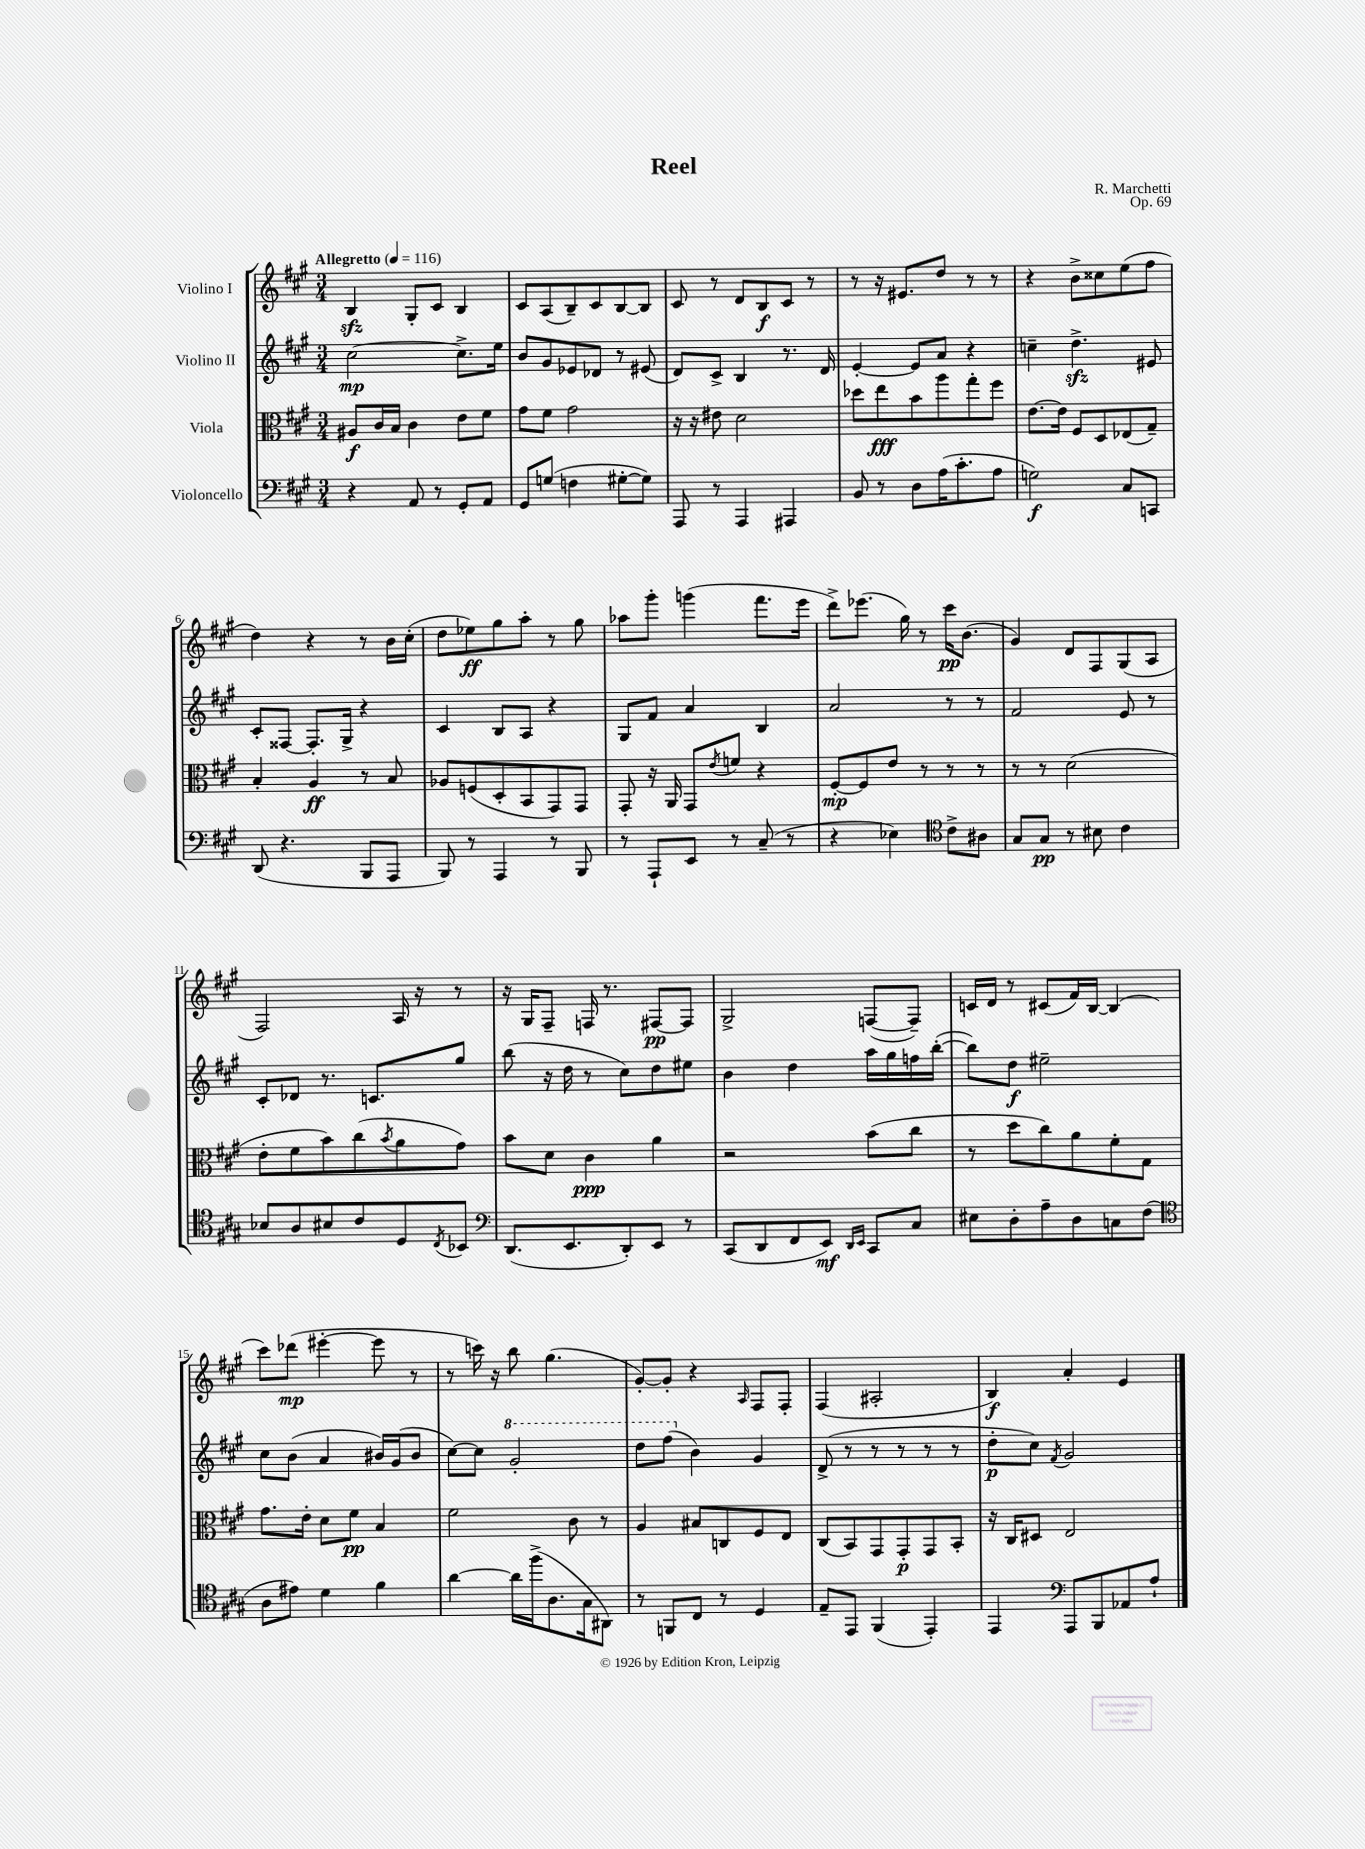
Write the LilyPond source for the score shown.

\header { title = "Reel" composer = "R. Marchetti" opus = "Op. 69" }
<<
\new StaffGroup <<
\new Staff = "s0" \with { instrumentName = "Violino I" } {
    \clef treble \key a \major \numericTimeSignature \time 3/4 \tempo "Allegretto" 4 = 116
    b4\sfz gis8-. cis'8 b4 |
    cis'8 a8( b8--) cis'8 b8~ b8 |
    cis'8 r8 d'8 b8\f cis'8 r8 |
    r8 r16 eis'8. d''8 r8 r8 |
    r4 b'8-> cisis''8 e''8( fis''8 |
    d''4) r4 r8 b'16 cis''16-.( |
    d''8 ees''8\ff) gis''8 a''8-. r8 gis''8 |
    aes''8 gis'''8-. g'''4( fis'''8. e'''16 |
    d'''8->) ees'''8.( gis''16) r8 cis'''16\pp b'8.( |
    gis'4) d'8 fis8 gis8( a8 |
    fis2) a16 r16 r8 |
    r16 gis16 fis8-- f16 r8. fis8~\pp fis8 |
    gis2-> f8~( f8--) |
    c'16 d'16 r8 cis'8( fis'16) b16~ b4( |
    cis'''8) des'''8\mp( eis'''4~-. eis'''8 r8 |
    r8 c'''16) r16 b''8 gis''4.( |
    gis'8~-.) gis'8-. r4 \grace { a16 } fis8 fis8-. |
    fis4( ais2-. |
    b4\f) a'4-. e'4 \bar "|." |
}
\new Staff = "s1" \with { instrumentName = "Violino II" } {
    \clef treble \key a \major \numericTimeSignature \time 3/4
    cis''2~\mp cis''8.-> e''16 |
    b'8 gis'8 ees'8 des'8 r8 eis'8( |
    d'8) cis'8-> b4 r8. d'16 |
    e'4~-. e'8 a'8 r4 |
    c''4-- d''4.->\sfz eis'8 |
    cis'8-. fisis8~ fisis8.-. gis16-> r4 |
    cis'4 b8 a8 r4 |
    gis8 fis'8 a'4 b4 |
    a'2 r8 r8 |
    fis'2 e'8 r8 |
    cis'8-. des'8 r8. c'8. gis''8 |
    b''8( r16 d''16 r8 cis''8) d''8 eis''8 |
    b'4 d''4 a''16 gis''16 f''16 b''16~-.( |
    b''8) d''8\f eis''2-- |
    cis''8 b'8( a'4 bis'16) gis'16( bis'8 |
    cis''8~) cis''8 \ottava #1 gis''2-. |
    d'''8 fis'''8( \ottava #0 b'4) gis'4 |
    d'8->( r8 r8 r8 r8 r8 |
    d''8-.\p cis''8) \acciaccatura { fis'8 } gis'2 \bar "|." |
}
\new Staff = "s2" \with { instrumentName = "Viola" } {
    \clef alto \key a \major \numericTimeSignature \time 3/4
    ais8\f cis'16 b16 cis'4 e'8 fis'8 |
    gis'8 fis'8 gis'2 |
    r16 r16 eis'8 d'2 |
    des''8 e''8\fff b'8 a''8 gis''8-. fis''8 |
    e'8.~ e'16 fis8 d8 ees8( gis8--) |
    b4-. a4\ff r8 b8 |
    aes8 f8( d8-. b,8 gis,8) gis,8 |
    gis,8-. r16 a,16 gis,8 \acciaccatura { e'8 } f'8 r4 |
    fis8~-.\mp fis8 e'8 r8 r8 r8 |
    r8 r8 d'2( |
    e'8-. fis'8 b'8) cis''8( \acciaccatura { b'8 } a'8 gis'8) |
    b'8 d'8 cis'4\ppp a'4 |
    r2 b'8( cis''8 |
    r8 d''8 cis''8) a'8 fis'8-. gis8 |
    gis'8. e'16-. d'8 fis'8\pp b4 |
    fis'2 cis'8 r8 |
    a4 bis8 c8 fis8 e8 |
    cis8( b,8) gis,8 gis,8-.\p gis,8 b,8-. |
    r16 cis16 dis8 e2 \bar "|." |
}
\new Staff = "s3" \with { instrumentName = "Violoncello" } {
    \clef bass \key a \major \numericTimeSignature \time 3/4
    r4 a,8 r8 gis,8-. a,8 |
    gis,8 g8( f4 gis8~-. gis8) |
    a,,8 r8 a,,4 ais,,4 |
    b,8 r8 d8 a16( cis'8.-. a8 |
    g2\f) cis8 c,8 |
    d,8( r4. b,,8 a,,8 |
    b,,8) r8 a,,4 r8 b,,8 |
    r8 a,,8-! e,8 r8 cis8--( r8 |
    r4 ees4) \clef tenor cis'8-> ais8 |
    gis8 gis8\pp r8 bis8 cis'4 |
    bes8 a8 bis8 cis'8 d8 \acciaccatura { cis8 } bes,8 |
    \clef bass d,8.( e,8. d,8-.) e,8 r8 |
    cis,8( d,8 fis,8 e,8\mf) \grace { d,16 e,16 } cis,8 cis8 |
    eis8 d8-. a8-- d8 c8 fis8( |
    \clef tenor a8 eis'8) d'4 fis'4 |
    a'4~ a'16 fis''16->( a8. gis16 ais,8) |
    r8 f,8 cis8 r8 d4 |
    e8-- e,8 fis,4( e,4-.) |
    e,4 \clef bass a,,8 b,,8 aes,8 a8-! \bar "|." |
}
>>
>>
